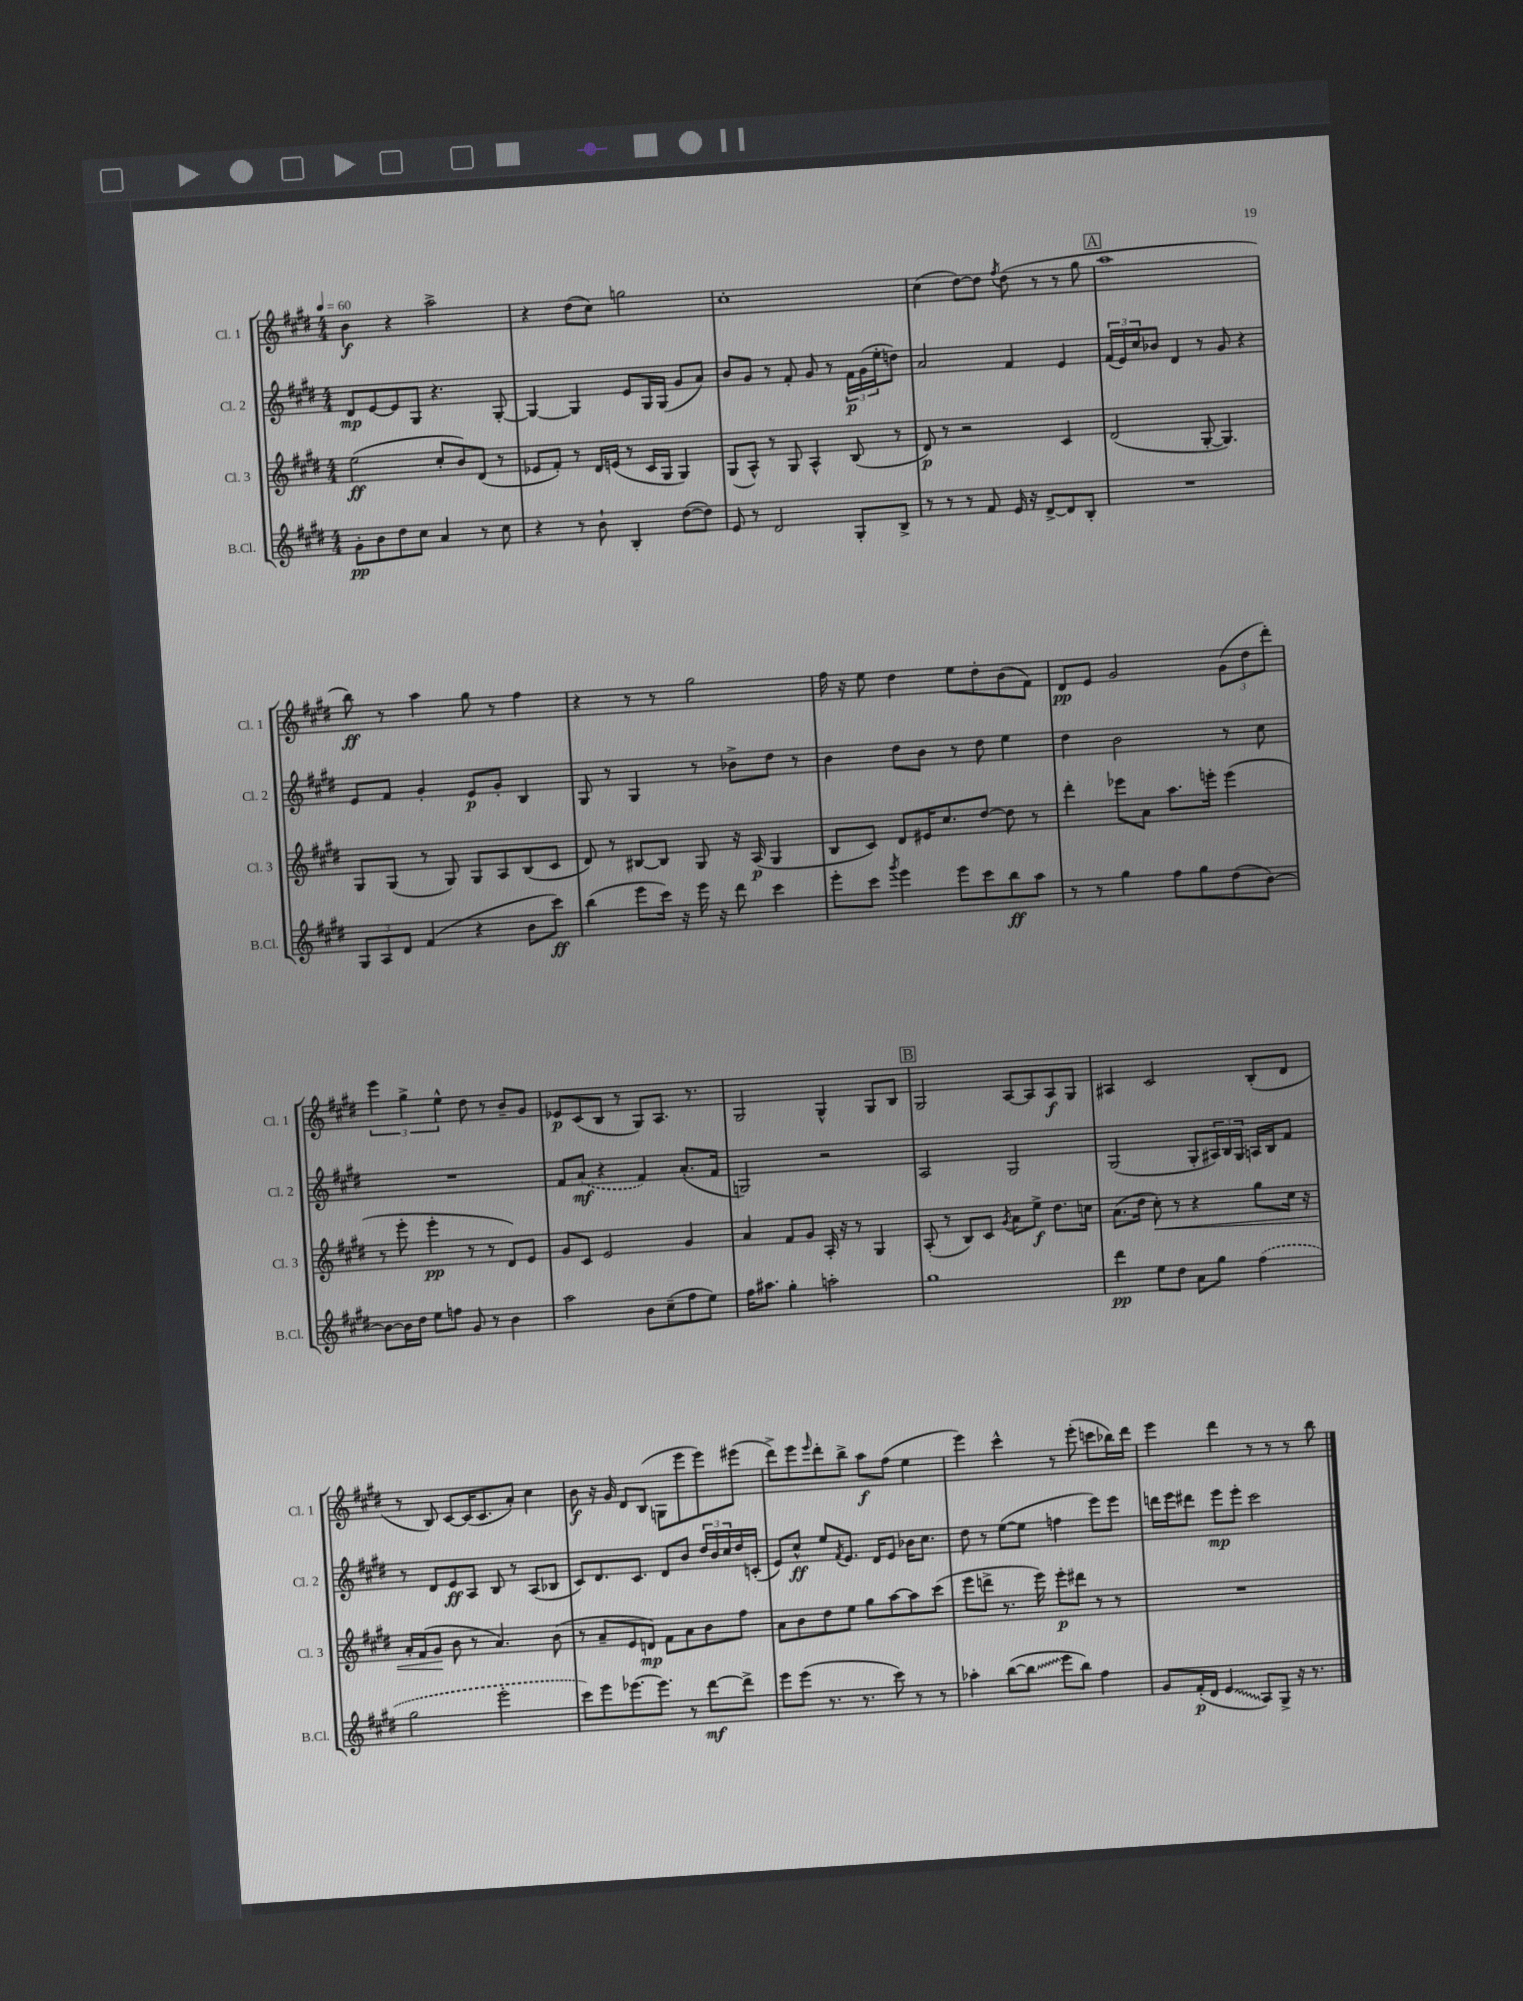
<<
\new StaffGroup <<
\new Staff = "s0" \with { instrumentName = "Cl. 1" shortInstrumentName = "Cl. 1" } {
    \clef treble \key e \major \numericTimeSignature \time 4/4 \tempo 4 = 60
    b'4\f r4 a''2-> |
    r4 dis''8( cis''8) g''2 |
    cis''1-. |
    cis''4( dis''8~) dis''8 \acciaccatura { fis''8 } dis''8( r8 r8 gis''8 |
    \mark \markup { \box "A" } a''1 |
    b''8\ff) r8 a''4 gis''8 r8 fis''4 |
    r4 r8 r8 gis''2 |
    fis''16 r16 e''8 dis''4 e''8 dis''8-. b'8( fis'8) |
    dis'8\pp e'8 gis'2 \tuplet 3/2 { gis'8( dis''8 dis'''8-.) } |
    \tuplet 3/2 { e'''4 gis''4-> e''4-^ } dis''8 r8 b'8-- gis'8 |
    ees'8\p cis'8( b8 r8 gis8) a8. r8. |
    gis2 gis4-^ gis8 b8 |
    \mark \markup { \box "B" } gis2 a8~ a8 a8\f gis8 |
    ais4 cis'2 b8-.( dis'8 |
    r8 b8) cis'8~ cis'16( cis'8. a'8-.) cis''4 |
    b'8\f r16 gis'16 dis'8 b8( g8 e'''8 e'''8) eis'''8( |
    dis'''8->) e'''8 \grace { e'''16 } dis'''8-. b''8-> a''8\f fis''8( e''4 |
    e'''4) cis'''4-^ r8 e'''8-.( c'''8 bes''16) dis'''16 |
    e'''4 dis'''4 r8 r8 r8 b''8 \bar "|." |
}
\new Staff = "s1" \with { instrumentName = "Cl. 2" shortInstrumentName = "Cl. 2" } {
    \clef treble \key e \major \numericTimeSignature \time 4/4
    dis'8\mp e'8~ e'8 gis8 r4. gis8~-. |
    gis4~ gis4 e'8 gis16 gis16( gis'8 a'8) |
    b'8 gis'8 r8 fis'8-. gis'8 r8 \tuplet 3/2 { fis'16\p gis'16( e''16-. } d''8) |
    a'2 fis'4 e'4 |
    \mark \markup { \box "A" } \tuplet 3/2 { fis'16( e'16) cis''16 } bes'8 dis'4 r8 gis'8 r4 |
    e'8 fis'8 gis'4-. e'8\p gis'8-. b4 |
    gis8 r8 gis4 r8 bes'8-> dis''8 r8 |
    b'4 dis''8 b'8 r8 dis''8 e''4 |
    dis''4 b'2 r8 cis''8 |
    R1 |
    fis'8 \once \slurDashed a'8\mf( r4 fis'4) a'8.-.( fis'16 |
    g2) r2 |
    \mark \markup { \box "B" } a2 gis2 |
    gis2( gis8-. \tuplet 3/2 { ais16) b16 gis16 } a16 b16 fis'8 |
    r8 dis'8 e'8\ff a8 b8 r8 a8( bes8 |
    cis'8) dis'8. cis'8. dis'8 b'8 \tuplet 3/2 { dis''16 b'16 cis''16 } dis''16 c'16-.( |
    e'8) cis''8-^\ff e''8 \acciaccatura { fis'8 } e'8. dis'16 e'8 bes'16 cis''8. |
    dis''8 r8 e''8~( e''8 f''4 e'''8) e'''8 |
    d'''16 e'''16 dis'''8 e'''8\mp e'''8-. cis'''2 \bar "|." |
}
\new Staff = "s2" \with { instrumentName = "Cl. 3" shortInstrumentName = "Cl. 3" } {
    \clef treble \key e \major \numericTimeSignature \time 4/4
    e''2\ff( cis''8-. b'8) dis'8( r8 |
    ees'8 fis'8-.) r8 dis'16 e'16( r8 cis'16 gis16 gis4) |
    gis8( a8-^) r8 gis8 a4-^ b8( r8 |
    dis'8\p) r8 r2 cis'4 |
    \mark \markup { \box "A" } dis'2( gis8~-. gis4.) |
    gis8 gis8( r8 gis8) gis8 a8 b8( cis'8 |
    dis'8) r8 bis8~ bis8 gis8 r16 a16\p( gis4 |
    b8 cis'8) dis'8 eis'16 cis''8. dis''8~ dis''8 r8 |
    dis'''4-. ees'''8 a'8 a''8. e'''16-. e'''4( |
    r8 e'''8-. e'''4-.\pp r8 r8 dis'8) e'8 |
    gis'8 cis'8 e'2 gis'4 |
    a'4 fis'8 gis'8 a16-. r16 r8 gis4 |
    \mark \markup { \box "B" } a8-.( r8 b8) cis'8 \acciaccatura { gis'8 } a'8 e''8->\f dis''8. c''16 |
    a'8.( dis''16 cis''8-.\<) r8 r4 gis''8 cis''16 r16 |
    a'16-. fis'16( gis'8\! b'8 r8 a'4.) b'8( |
    r8 a'8-- e'8 d'8\mp) fis'8 a'8 b'8 fis''8 |
    a'8 b'8 dis''8 e''8 gis''8 a''8~ a''8 cis'''8( |
    e'''8 d'''8-> r8. e'''16) e'''8-.\p dis'''8 r8 r8 |
    R1 \bar "|." |
}
\new Staff = "s3" \with { instrumentName = "B.Cl." shortInstrumentName = "B.Cl." } {
    \clef treble \key e \major \numericTimeSignature \time 4/4
    gis'8-.\pp b'8 dis''8 cis''8 a'4 r8 cis''8 |
    r4 r8 b'8-! b4-. dis''8~( dis''8) |
    e'8 r8 dis'2 gis8-. b8-> |
    r8 r8 r8 fis'8 e'16 r16 dis'8~-> dis'8 b8-. |
    \mark \markup { \box "A" } R1 |
    \tuplet 3/2 { gis8 a8 dis'8 } fis'4( r4 b'8 cis'''8\ff) |
    b''4( e'''8 cis'''16) r16 e'''16 r16 dis'''8 cis'''4 |
    e'''8-. cis'''8 \acciaccatura { gis'''8 } e'''4 e'''8 cis'''8 b''8\ff a''8 |
    r8 r8 gis''4 fis''8 gis''8 dis''8( b'8~) |
    b'8~ b'16 dis''16 e''8 f''8 gis'8 r8 b'4 |
    a''2 b'8 cis''8--( fis''8 e''8) |
    fis''16 ais''8. gis''4-. a''2-. |
    \mark \markup { \box "B" } gis''1 |
    dis'''4\pp e''8 dis''8 a'8 gis''8 \once \slurDashed fis''4( |
    gis''2 e'''2-. |
    cis'''8) e'''8 ees'''8.~ ees'''8. r8 dis'''8~\mf dis'''8-> |
    e'''8 e'''8( r8. r8. cis'''8) r8 r8 |
    aes''4-. b''8~( \once \override Glissando.style = #'zigzag b''8\glissando e'''8 b''8) fis''4 |
    gis'8 fis'16-.\p( dis'16 \once \override Glissando.style = #'zigzag e'4\glissando a8) gis8-> r16 r8. \bar "|." |
}
>>
>>
\layout { \context { \Score \remove "Bar_number_engraver" } }
